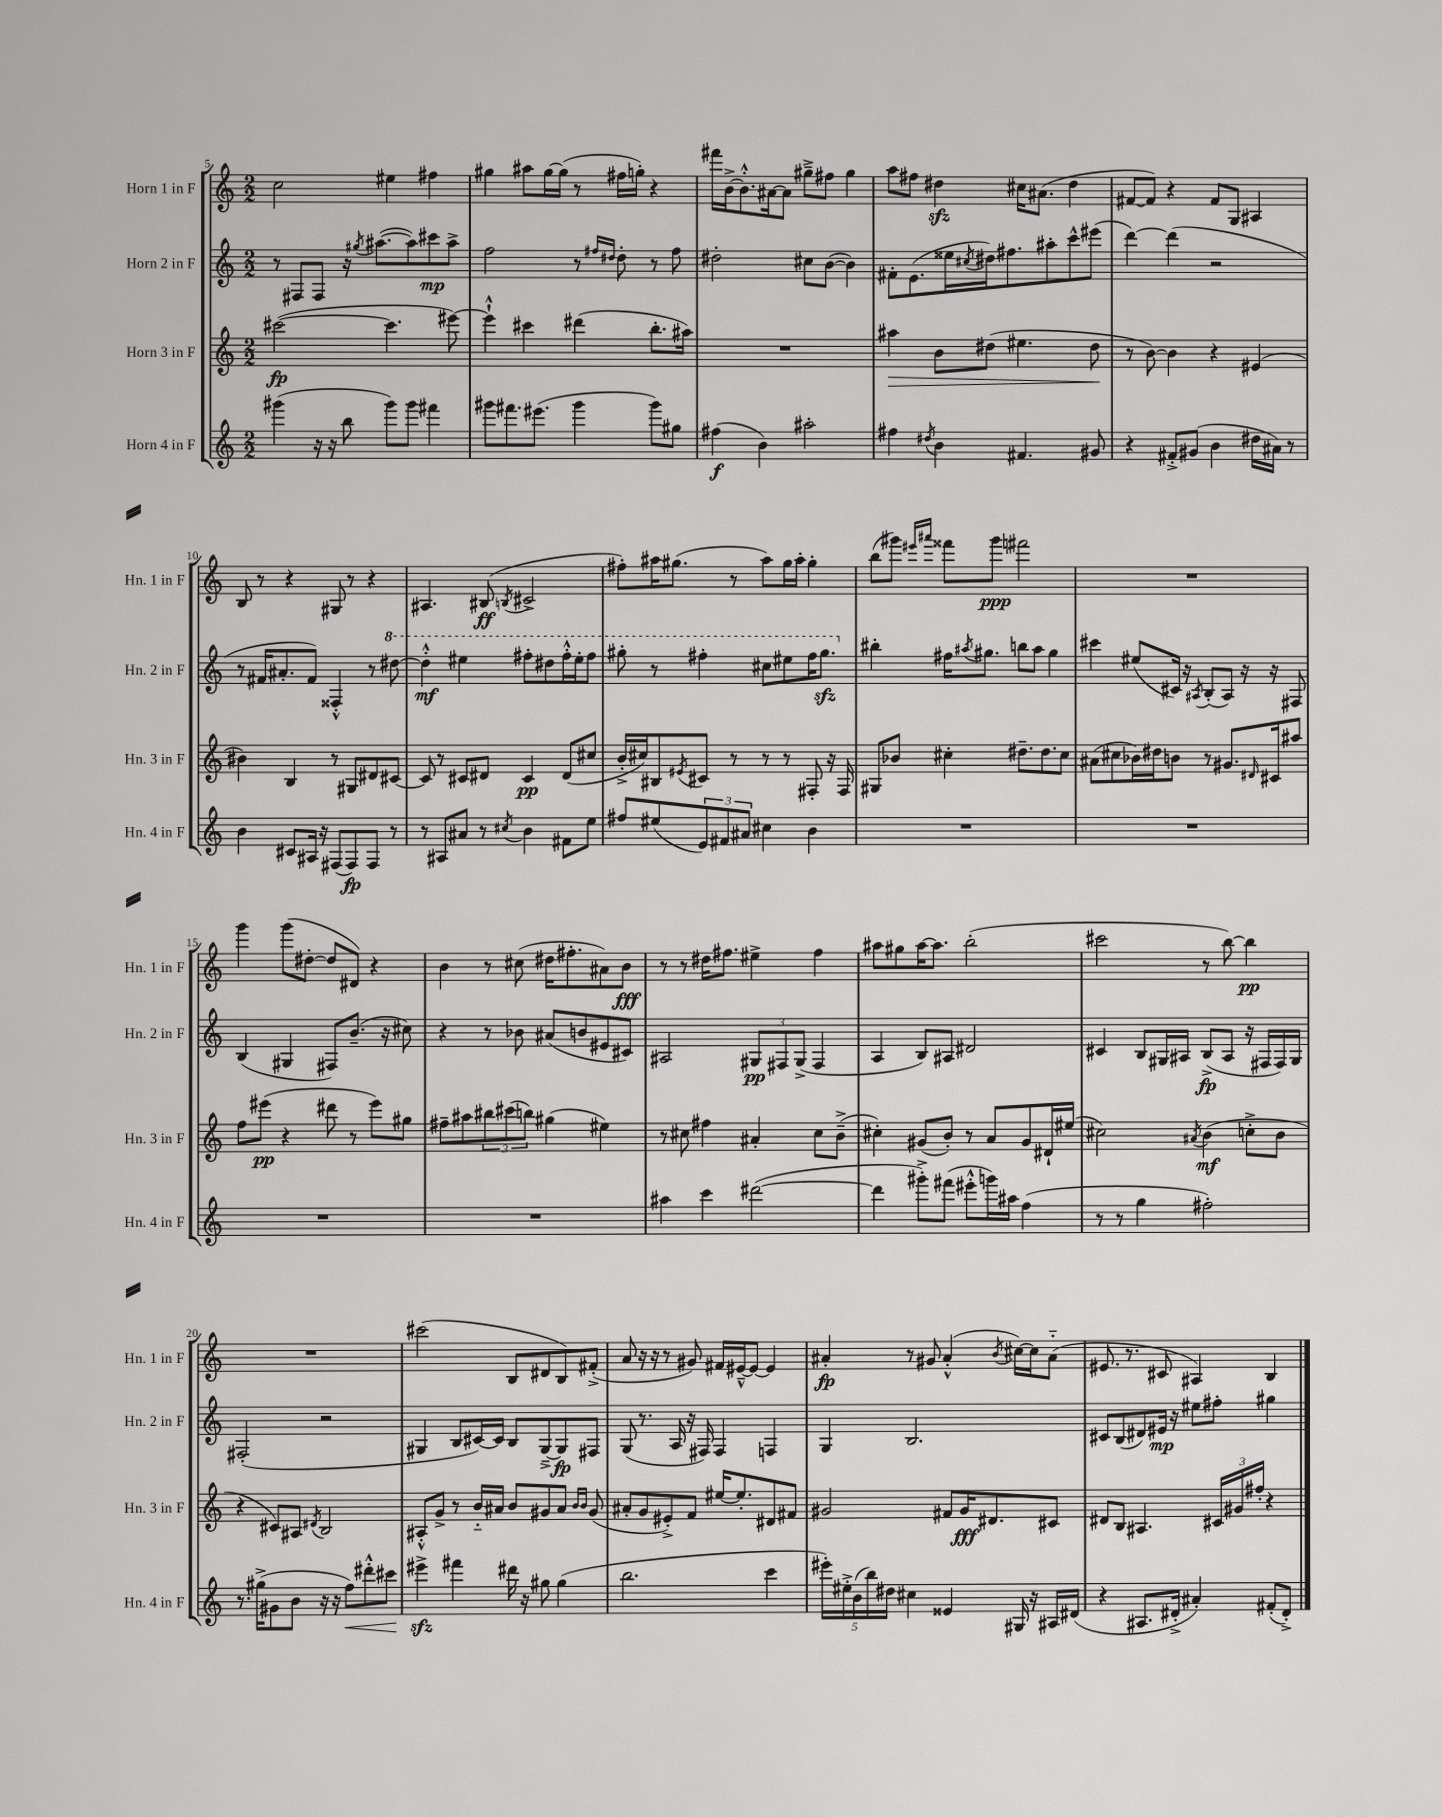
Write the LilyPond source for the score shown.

<<
\new StaffGroup <<
\new Staff = "s0" \with { instrumentName = "Horn 1 in F" shortInstrumentName = "Hn. 1 in F" } {
    \clef treble \key c \major \numericTimeSignature \time 2/2
    c''2 eis''4 fis''4 |
    gis''4 ais''8 gis''16~ gis''16( r8 fis''16 g''16-.) r4 |
    fis'''16 b'16~-> b'8.-.-^ ais'16~ ais'8 gis''8---> fis''8 gis''4 |
    a''8 fis''8 dis''4\sfz cis''16 ais'8.( dis''4 |
    fis'8~ fis'8) r4 fis'8 g8 ais4 |
    b8 r8 r4 gis8 r8 r4 |
    ais4. bis8\ff( \acciaccatura { b8 } cis'2-> |
    fis''8-.) ais''16 gis''8.( r8 ais''8) gis''16 ais''16-. gis''4-. |
    b''8( gis'''8) \grace { eis'''16 ais'''16 } fisis'''8 gis'''8\ppp fis'''2 |
    R1 |
    g'''4 g'''8( dis''8~-. dis''8 dis'8) r4 |
    b'4 r8 cis''8( dis''16 fis''8.-. ais'8) b'8\fff |
    r8 r8 dis''16 fis''8. eis''4-> fis''4 |
    ais''8 gis''8 ais''16~ ais''8. b''2-.( |
    cis'''2 r8 b''8~) b''4\pp |
    R1 |
    cis'''2( b8 dis'8 b8) fis'8-.->( |
    a'8 r16 r16 r8 gis'8) fis'16 eis'16~---^ eis'8~ eis'4 |
    ais'4-.\fp r8 gis'8 ais'4-.-^( \acciaccatura { b'8 } cis''16~) cis''16 ais'8-_( |
    eis'8. r8. cis'8 ais4) b4 \bar "|." |
}
\new Staff = "s1" \with { instrumentName = "Horn 2 in F" shortInstrumentName = "Hn. 2 in F" } {
    \clef treble \key c \major \numericTimeSignature \time 2/2
    r8 fis8 fis8 r16 \acciaccatura { gis''8 } ais''8.~( ais''8) cis'''8\mp ais''8-> |
    f''2 r8 \grace { fis''16 dis''16 } dis''8-. r8 fis''8 |
    dis''2-. cis''8 b'8~( b'4) |
    fis'8-. e'8.( eisis''16 \acciaccatura { cis''8 } dis''16) fis''8. ais''8-. c'''8-^ eis'''8( |
    d'''4~) d'''4( r2 |
    r8 fis'16 ais'8.-. fis'8) fisis4-.-^ r8 \ottava #1 dis'''8~ |
    dis'''4-.-^\mf eis'''4 fis'''8-. dis'''8 fis'''16-.-^ eis'''16-. fis'''8 |
    gis'''8-. r8 fis'''4-. cis'''8 eis'''8 fis'''16 gis'''8.\sfz \ottava #0 |
    bis''4-. fis''16 \acciaccatura { ais''8 } gis''8. b''8 ais''8 gis''4 |
    cis'''4 eis''8( cis'16) r16 \acciaccatura { ais8 } b8-.( ais8) r16 r16 fis8 |
    b4( gis4 fis8) b'8.--( r16 cis''8) |
    r4 r8 bes'8 ais'8( b'8 eis'8 cis'8) |
    ais2 \tuplet 3/2 { gis8\pp fis8 gis8->( } fis4 |
    a4 b8) ais8 dis'2 |
    cis'4 b8 gis16 ais16 b8->\fp( ais8 r16 fis16 fis16) gis16 |
    fis2-.( r2 |
    gis4 b8 cis'16~) cis'16 b8 gis8~---> gis8\fp fis8 |
    g8( r8. a16 r16 fis16) fis4 f4 |
    g4 b2. |
    cis'8 b8( dis'8) eis'16\mp r16 eis''8 fis''8-. gis''4 \bar "|." |
}
\new Staff = "s2" \with { instrumentName = "Horn 3 in F" shortInstrumentName = "Hn. 3 in F" } {
    \clef treble \key c \major \numericTimeSignature \time 2/2
    cis'''2~\fp( cis'''4. eis'''8~) |
    eis'''4-!-^ cis'''4 dis'''4( b''8.-. ais''16) |
    R1 |
    ais''4\> b'8 dis''8( eis''4. dis''8\! |
    r8 b'8~) b'4 r4 eis'4( |
    bis'4) b4 r8 gis8 dis'8 cis'8~ |
    cis'8 r8 cis'8 dis'8 cis'4\pp dis'8( cis''8 |
    b'16-.-> cis''16) bis8 \acciaccatura { eis'8 } cis'8 r8 r8 r8 fis8-. r16 fis16 |
    gis8 bes'8 cis''4-. dis''8.-- dis''8. cis''8 |
    ais'8( cis''8 bes'16) dis''16 b'8 r8 gis'8. \grace { dis'16 } cis'16 ais''8 |
    f''8 eis'''8\pp( r4 dis'''8 r8 eis'''8) gis''8 |
    fis''8-- ais''8 \tuplet 3/2 { bis''8 cis'''8( b''8) } gis''4( eis''4) |
    r8 cis''8 fis''4 ais'4-. cis''8 b'8--->( |
    cis''4-.) gis'8( b'8-.) r8 a'8 gis'8 dis'16-! eis''16( |
    cis''2) \acciaccatura { ais'8 } b'4\mf( c''8-.-> b'8 |
    r4 cis'8) ais8 \acciaccatura { dis'8 } b2 |
    ais8-.-^ g'8-> r8 b'16-_ ais'16 b'8 gis'8 ais'8 \grace { b'16 b'16 } gis'8( |
    ais'8-. g'8 eis'8-.->) f'8 eis''16~ eis''8.-. dis'8 fis'8 |
    gis'2 fis'8 gis'16\fff dis'8. cis'8 |
    dis'8 b8 ais4. \tuplet 3/2 { cis'16 gis'16 fis''16-. } r4 \bar "|." |
}
\new Staff = "s3" \with { instrumentName = "Horn 4 in F" shortInstrumentName = "Hn. 4 in F" } {
    \clef treble \key c \major \numericTimeSignature \time 2/2
    gis'''4( r16 r16 b''8 gis'''8) gis'''8 fis'''4 |
    gis'''8 fis'''8. eis'''8.( gis'''4 gis'''8) gis''8 |
    fis''4\f( b'4) ais''2-. |
    fis''4 \acciaccatura { dis''8 } b'4 fis'4. gis'8 |
    r4 fis'8-.-> gis'8( b'4 dis''16 ais'16) r8 |
    b'4 cis'8 ais16 r16 fis8( fis8\fp) fis8 r8 |
    r8 ais8 ais'8 r8 \acciaccatura { cis''8 } b'4 fis'8 e''8 |
    fis''8 eis''8( \tuplet 3/2 { e'8) fis'8 ais'8 } cis''4 b'4 |
    R1 |
    R1 |
    R1 |
    R1 |
    ais''4 c'''4 dis'''2~( |
    dis'''4 gis'''8-.->) fis'''8( eis'''8-.-^ g'''16) ais''16 f''4( |
    r8 r8 g''4 fis''2-.) |
    r8. gis''16->( gis'8 b'8 r16 r16 f''8\<) dis'''8-.-^ cis'''8 |
    eis'''4->\sfz\! fis'''4 dis'''16 r16 gis''8 gis''4( |
    b''2. c'''4 |
    \tuplet 5/4 { eis'''16-.) eis''16-.-> b'16( b''16) dis''16 } cis''4 eisis'4 gis16 r16 ais16 dis'16( |
    r4 ais8. dis'16-.-> ais'4-.) fis'8-.( dis'8-.->) \bar "|." |
}
>>
>>
\layout { \context { \Score currentBarNumber = #5 } }
